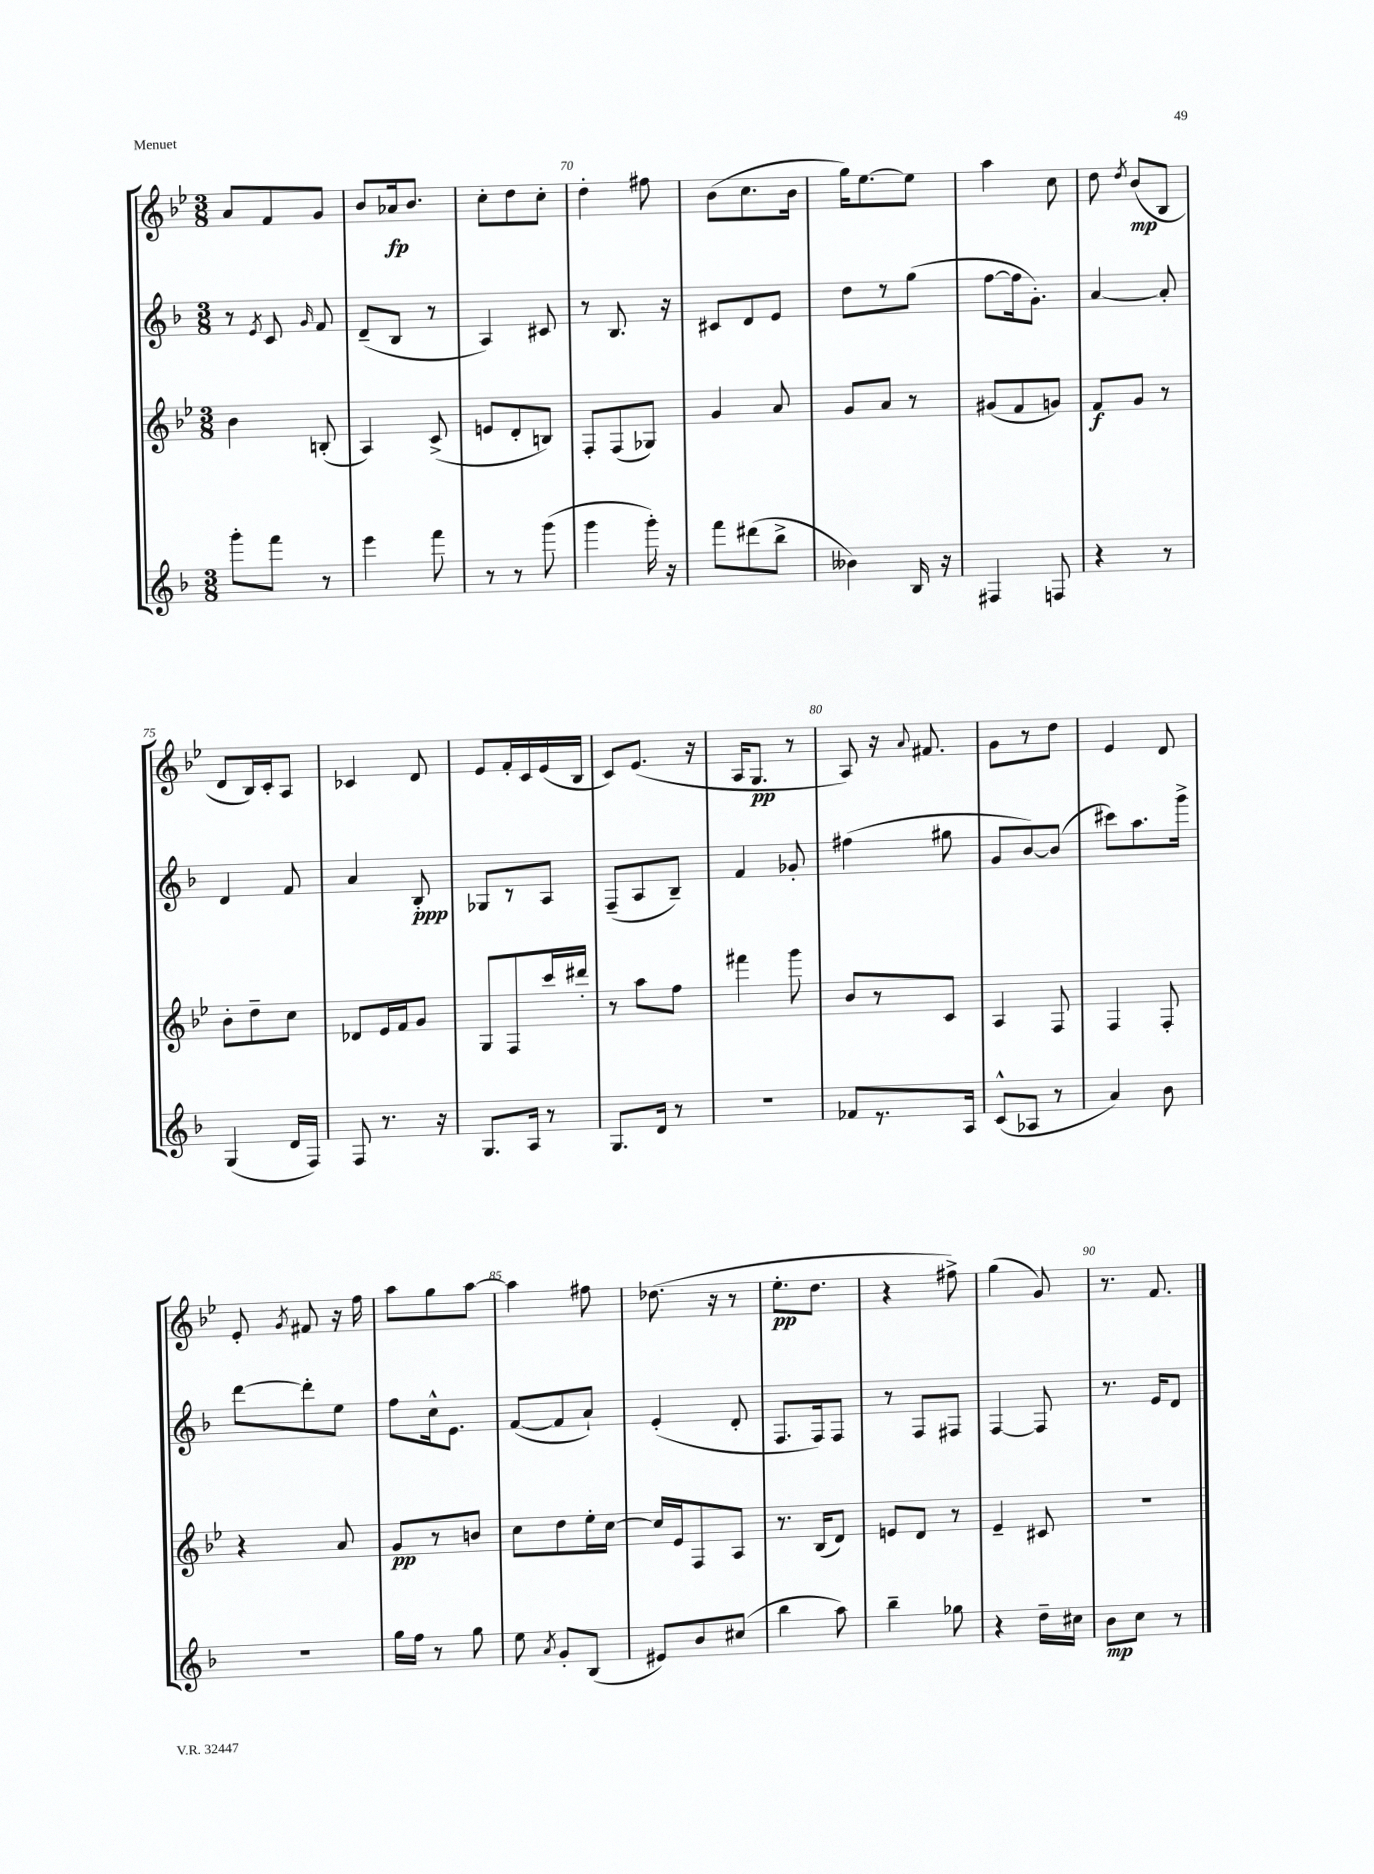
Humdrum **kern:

**kern	**kern	**kern	**kern
*staff4	*staff3	*staff2	*staff1
*clefG2	*clefG2	*clefG2	*clefG2
*k[b-]	*k[b-e-]	*k[b-]	*k[b-e-]
*M3/8	*M3/8	*M3/8	*M3/8
8ggg'	4b-	8r	8a
.	.	8qe	.
8fff	.	8c	8f
.	.	16qqg	.
8r	(8B'	8f	8g
=	=	=	=
4eee	4A)	(8d~	8b-
.	.	8B-	16a-
.	.	.	8.b-
8fff	(8c^	8r	.
=	=	=	=
8r	8e	4A)	8cc'
8r	8d'	.	8dd
(8ggg	8B)	8c#	8cc'
=	=	=	=
4ggg	8F'	8r	4dd'
.	(8F	8.B-	.
16ggg')	8G-)	.	8ff#
16r	.	16r	.
=	=	=	=
8fff	4g	8c#	(8b-
(8ddd#	.	8d	8.cc
8bb-^	8a	8e	.
.	.	.	16b-
=	=	=	=
4b--)	8g	8dd	16gg)
.	.	.	[8.ee-
.	8a	8r	.
16B-	8r	(8gg	8ee-]
16r	.	.	.
=	=	=	=
4F#	(8g#	[8ff	4aa
.	8f	16ff]	.
.	.	8.g')	.
8F	8g)	.	8cc
=	=	=	=
4r	8f	[4a	8dd
.	.	.	8qdd
.	8g	.	(8b-
8r	8r	8a']	8B-
=	=	=	=
(4G	8b-'	4d	8d
.	8dd~	.	16B-)
.	.	.	16c'
16d	8cc	8f	8A
16F)	.	.	.
=	=	=	=
8F	8d-	4a	4c-
8.r	16e-	.	.
.	16f	.	.
.	8g	8B-'	8d
16r	.	.	.
=	=	=	=
8.G	8G	8G-	8e-
.	8F	8r	16f'
16A	.	.	16c
8r	16ccc	8A	(16e-
.	16ddd#'	.	16B-
=	=	=	=
8.G	8r	(8F~	8c)
.	8aa	8A	(8.e-
16d	.	.	.
8r	8ff	8B-~)	.
.	.	.	16r
=	=	=	=
4.r	4fff#	4f	16A
.	.	.	8.G
.	8ggg	8g-'	8r
=	=	=	=
8f-	8b-	(4ff#	8A)
8.r	8r	.	16r
.	.	.	8qqa
.	.	.	8.f#
.	8c	8gg#	.
16A	.	.	.
=	=	=	=
(8c^^	4A	8g	8g
8A-	.	[8b-)	8r
8r	8F	(8b-]	8dd
=	=	=	=
4a)	4F	8ccc#)	4e-
.	.	8.aa	.
8b-	8F'	.	8d
.	.	16ggg^	.
=	=	=	=
4.r	4r	[8ddd	8e-'
.	.	.	8qg
.	.	8ddd']	8f#
.	8a	8ee	16r
.	.	.	16ff
=	=	=	=
16gg	8g	8ff	8aa
16ff	.	.	.
8r	8r	16cc^^	8gg
.	.	8.e	.
8gg	8b	.	[8aa
=	=	=	=
8ee	8cc	([8f	4aa]
8qa	.	.	.
8g'	8dd	8f]	.
(8B-	16ee-'	8a`)	8ff#
.	[16cc	.	.
=	=	=	=
8e#)	16cc]	(4e'	(8.dd-
.	16e-	.	.
8b-	8F	.	.
.	.	.	16r
(8cc#	8A	8d'	8r
=	=	=	=
4bb-	8.r	8.F	8.ee-'
.	(16B-	16F)	8.dd
8aa)	8d)	8F	.
=	=	=	=
4bb-~	8e	8r	4r
.	8d	8F	.
8gg-	8r	8F#	8ff#^)
=	=	=	=
4r	4e-~	[4F	(4gg
16dd~	8c#	8F]	8g)
16cc#	.	.	.
=	=	=	=
8b-	4.r	8.r	8.r
8cc	.	.	.
.	.	16e	8.f
8r	.	8d	.
==	==	==	==
*-	*-	*-	*-
